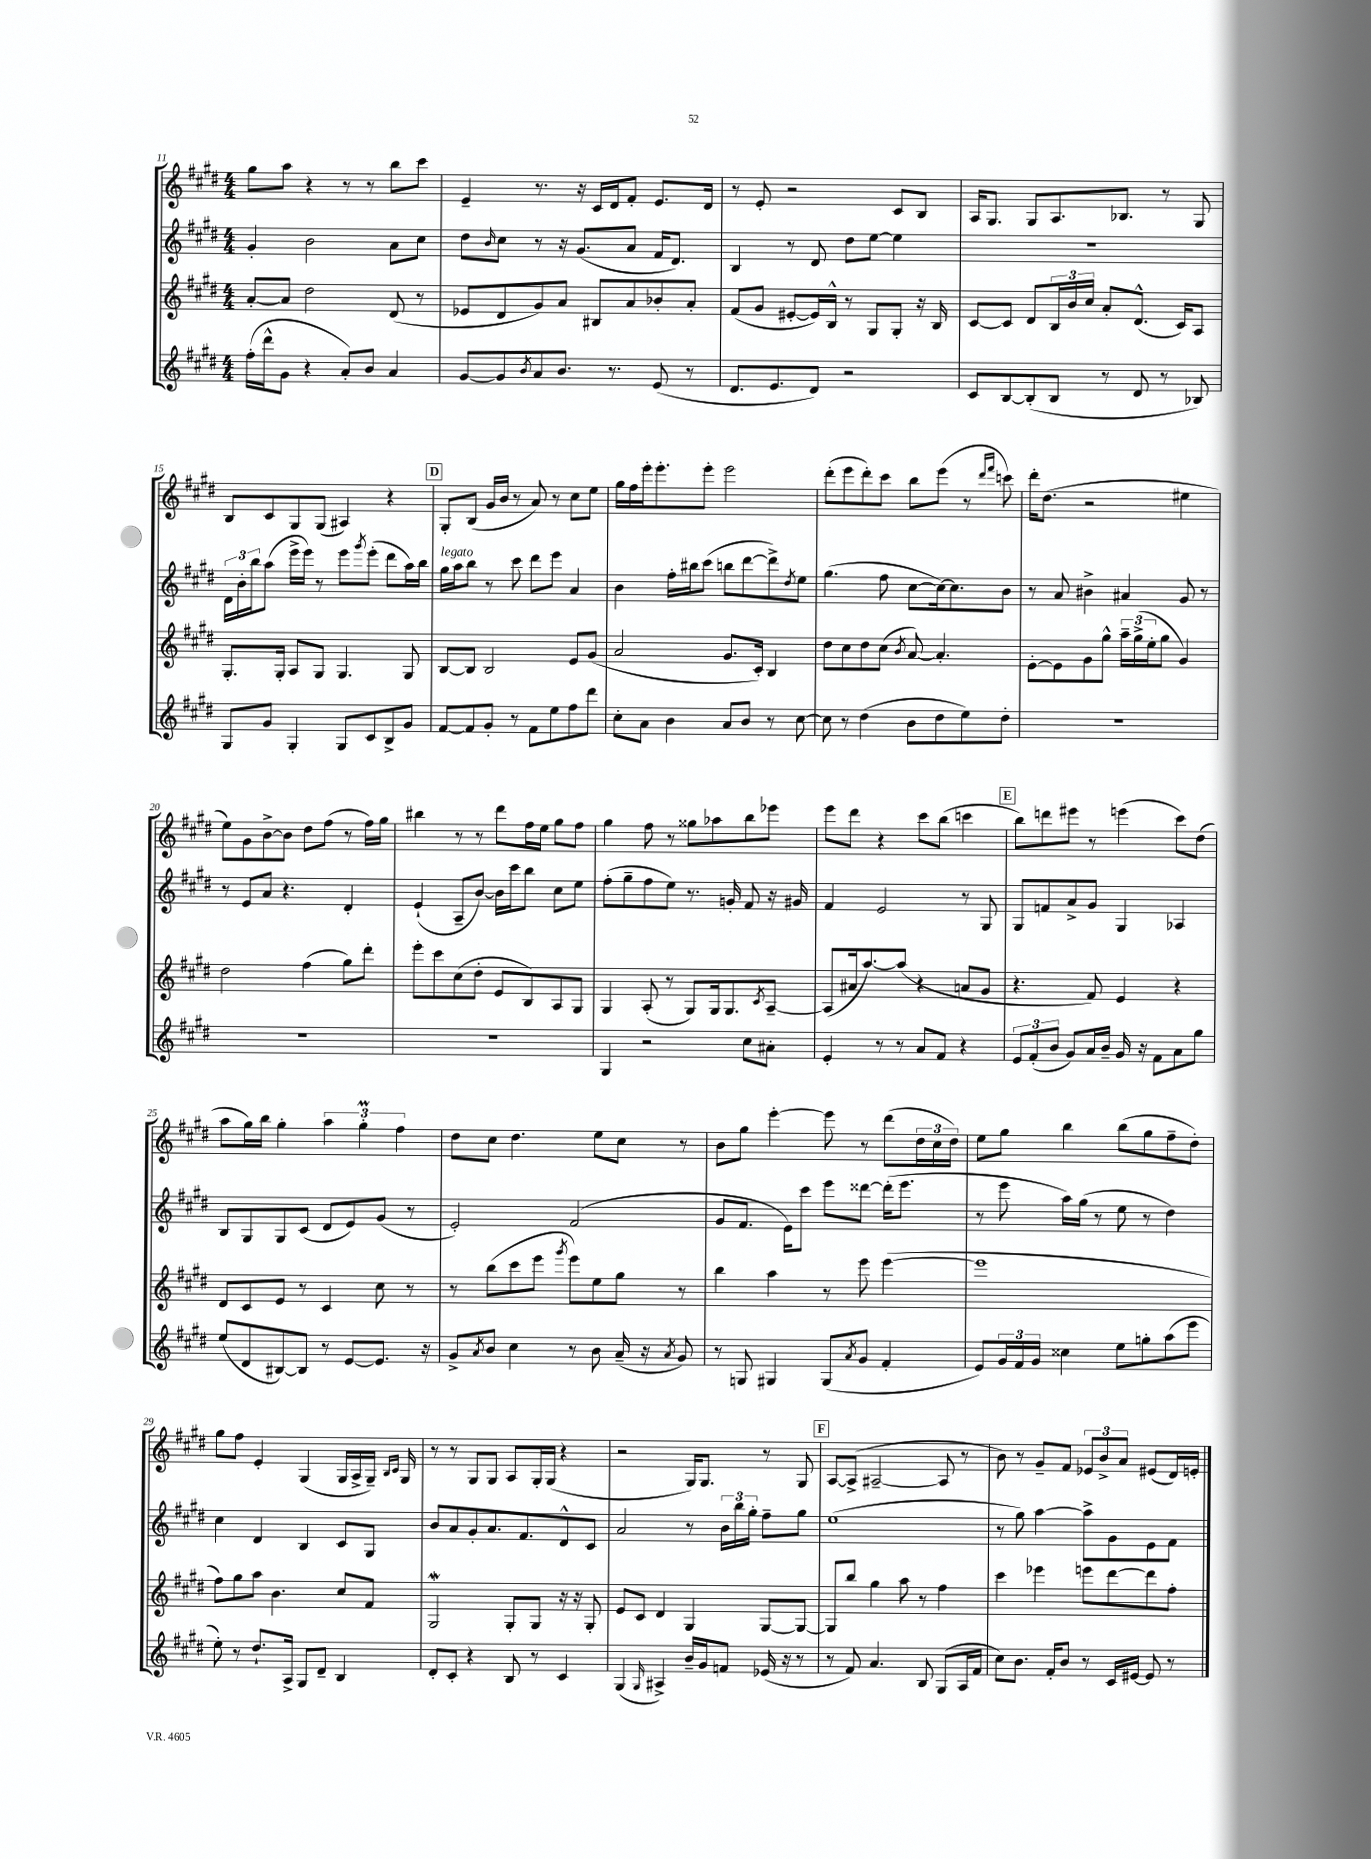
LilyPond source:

<<
\new StaffGroup <<
\new Staff = "s0" {
    \clef treble \key e \major \numericTimeSignature \time 4/4
    gis''8 a''8 r4 r8 r8 b''8 cis'''8 |
    e'4-- r8. r16 cis'16 dis'16 fis'8-. e'8. dis'16 |
    r8 e'8-. r2 cis'8 b8 |
    a16 gis8. gis8 a8. bes8. r8 gis8 |
    b8 cis'8 gis8 gis8( ais4) r4 |
    \mark \markup { \box "D" } gis8-. b8( gis'16 b'16 r8 a'8) r8 cis''8 e''8 |
    gis''16 fis''16 e'''16-. e'''8.-. e'''8-. e'''2 |
    dis'''8-.( e'''8 dis'''8-.) cis'''8 b''8 e'''8( r8 \grace { dis'''16 fis'''16 } c'''8) |
    dis'''16-. dis''8.( r2 eis''4 |
    e''8) gis'8 b'8~-> b'8 dis''8 fis''8( r8 fis''16) gis''16 |
    bis''4 r8 r8 dis'''8 fis''16 e''16 gis''8 fis''8 |
    gis''4 fis''8 r8 gisis''8 aes''8 b''8 ees'''8 |
    e'''8 dis'''8 r4 cis'''8 b''8( c'''4 |
    \mark \markup { \box "E" } b''8) d'''8 eis'''8 r8 e'''4( cis'''8) dis''8( |
    a''8 gis''16) b''16 gis''4-. \tuplet 3/2 { a''4 gis''4-.\prall fis''4 } |
    dis''8 cis''8 dis''4. e''8 cis''8 r8 |
    b'8 gis''8 e'''4~-. e'''8 r8 dis'''8( \tuplet 3/2 { dis''16 cis''16 dis''16) } |
    e''8 gis''8 b''4 b''8( gis''8 fis''8-- dis''8-.) |
    gis''8 fis''8 e'4-. gis4( gis16 a16-> gis16--) \grace { b16 cis'16 } gis16 |
    r8 r8 gis8 gis8 a8 gis16-. gis16( r4 |
    r2 gis16) gis8. r8 gis8 |
    \mark \markup { \box "F" } a8~ a8->( ais2~-- ais8 r8 |
    b'8) r8 gis'8-- fis'8 \tuplet 3/2 { ees'8 b'8-> a'8 } eis'8( dis'16) e'16-. \bar "|." |
}
\new Staff = "s1" {
    \clef treble \key e \major \numericTimeSignature \time 4/4
    gis'4-. b'2 a'8 cis''8 |
    dis''8 \grace { b'16 } cis''8 r8 r16 gis'8.( a'8 fis'16 dis'8.) |
    b4 r8 dis'8 dis''8 e''8~ e''4 |
    R1 |
    \tuplet 3/2 { dis'16 b'16-. b''16 } a''8( e'''16-> e'''16) r8 e'''8 \acciaccatura { gis'''8 } e'''8-.( dis'''8 a''16) b''16 |
    \mark \markup { \box "D" } gis''16^\markup { \italic "legato" } a''16 b''8 r8 cis'''8 dis'''8 e'''8 a'4 |
    b'4 fis''16-. bis''16 cis'''8( b''8 dis'''8~ dis'''8->) \acciaccatura { dis''8 } e''8 |
    gis''4.( fis''8 cis''8~ cis''16~) cis''8. b'8 |
    r8 a'8 bis'4-> ais'4 gis'8 r8 |
    r8 e'8 a'8 r4. dis'4-. |
    e'4-!( a8-- b'8~) b'16 cis'''16 b''8 cis''8 e''8 |
    fis''8-.( gis''8-- fis''8 e''8) r8. g'16-. fis'8 r16 gis'16 |
    fis'4 e'2 r8 gis8 |
    \mark \markup { \box "E" } gis8 f'8 a'8-> gis'8 gis4 aes4 |
    b8 gis8 gis8 cis'8( dis'8 e'8) gis'8( r8 |
    e'2-.) fis'2( |
    gis'8 fis'8. e'16) cis'''8 e'''8 disis'''8~ disis'''16-.( e'''8. |
    r8 e'''8 a''16) gis''16( r8 e''8 r8 dis''4) |
    cis''4 dis'4 b4 cis'8 gis8 |
    b'8 a'8 gis'8-. a'8. fis'8. dis'8-^ cis'8 |
    a'2 r8 \tuplet 3/2 { b'16 b''16 gis''16-. } fis''8-- gis''8 |
    \mark \markup { \box "F" } e''1( |
    r8 gis''8) a''4~ a''8-> gis'8 e'8 fis'8 \bar "|." |
}
\new Staff = "s2" {
    \clef treble \key e \major \numericTimeSignature \time 4/4
    a'8~-. a'8 dis''2 dis'8( r8 |
    ees'8 dis'8 gis'8) a'8 bis8 a'8 bes'8-. a'8-. |
    fis'8( gis'8 eis'8~-. eis'16) b16-^ r8 gis8 gis8-. r16 b16 |
    cis'8~ cis'8 dis'8 \tuplet 3/2 { b16 b'16 cis''16 } a'8-. dis'8.-^( cis'16) a8 |
    gis8.-. gis16-. a8 gis8 gis4. gis8 |
    \mark \markup { \box "D" } b8~ b8 b2 e'8 gis'8( |
    a'2 gis'8. cis'16-.) b4 |
    dis''8 cis''8 dis''8 cis''8( \acciaccatura { b'8 } a'8~) a'4.-. |
    e'8~-. e'8 gis'8 gis''8-^ \tuplet 3/2 { a''16-- gis''16->( e''16-. } gis''8 gis'4) |
    dis''2 fis''4( gis''8) dis'''8-. |
    e'''8-. cis'''8 cis''8( dis''8-. e'8 b8) a8 gis8 |
    gis4 a8-.( r8 gis8) gis16 gis8. \acciaccatura { cis'8 } a8~-- |
    a8( ais'16 a''8.~) a''8( r4 a'8 gis'8 |
    \mark \markup { \box "E" } r4. fis'8) e'4 r4 |
    dis'8 cis'8 e'8 r8 cis'4 cis''8 r8 |
    r8 b''8( cis'''8 e'''8 \acciaccatura { gis'''8 } e'''8) e''8 gis''8 r8 |
    b''4 a''4 r8 e'''8 e'''4~( |
    e'''1 |
    fis''8) gis''8 a''8 b'4. cis''8 fis'8 |
    gis2\mordent gis8-. gis8 r16 r16 gis8-. |
    e'8 cis'8 dis'4 gis4 gis8~ gis8~ |
    \mark \markup { \box "F" } gis8 b''8 gis''4 a''8 r8 fis''4 |
    cis'''4 ees'''4 e'''8 dis'''8~ dis'''8 fis''8-. \bar "|." |
}
\new Staff = "s3" {
    \clef treble \key e \major \numericTimeSignature \time 4/4
    fis''16-.( dis'''16-^ gis'8 r4 a'8-.) b'8 a'4 |
    gis'8~ gis'8 \acciaccatura { b'8 } a'8 b'8. r8. e'8( r8 |
    dis'8. e'8. dis'8) r2 |
    cis'8 b8~ b8-.( b8 r8 dis'8 r8 bes8) |
    gis8 gis'8 gis4-. gis8 cis'8 b8-> gis'8 |
    \mark \markup { \box "D" } fis'8~ fis'8 gis'8-. r8 fis'8 e''8 fis''8 dis'''8 |
    cis''8-. a'8 b'4 a'8 b'8 r8 cis''8~ |
    cis''8 r8 dis''4( b'8 dis''8 e''8) dis''8-. |
    R1 |
    R1 |
    R1 |
    gis4 r2 cis''8 ais'8-. |
    e'4-. r8 r8 a'8 fis'8 r4 |
    \mark \markup { \box "E" } \tuplet 3/2 { e'8 fis'8-.( b'8 } gis'8) a'16 b'16-- gis'16 r16 fis'8 a'8 gis''8 |
    e''8( dis'8 bis8~) bis8 r8 e'8~ e'8. r16 |
    gis'8-> \acciaccatura { a'8 } b'8 cis''4 r8 b'8 a'16--( r16 \acciaccatura { a'8 } gis'8) |
    r8 g8 gis4 gis8( \acciaccatura { a'8 } gis'8 fis'4-. |
    e'8) \tuplet 3/2 { gis'16 fis'16 gis'16 } cisis''4 e''8 g''8-. a''8( e'''8 |
    e''8-.) r8 dis''8.-! a16-> gis8 dis'8-- b4 |
    dis'8-. cis'8-. r4 b8 r8 cis'4 |
    gis4( \grace { gis16 } ais4->) b'16-- gis'16 f'8 ees'16( r16 r8 |
    \mark \markup { \box "F" } r8 fis'8) a'4. b8 gis8( a16 fis'16 |
    cis''8) b'8. fis'16-. b'8 r8 cis'16 eis'16~ eis'8 r8 \bar "|." |
}
>>
>>
\layout { \context { \Score currentBarNumber = #11 } }
